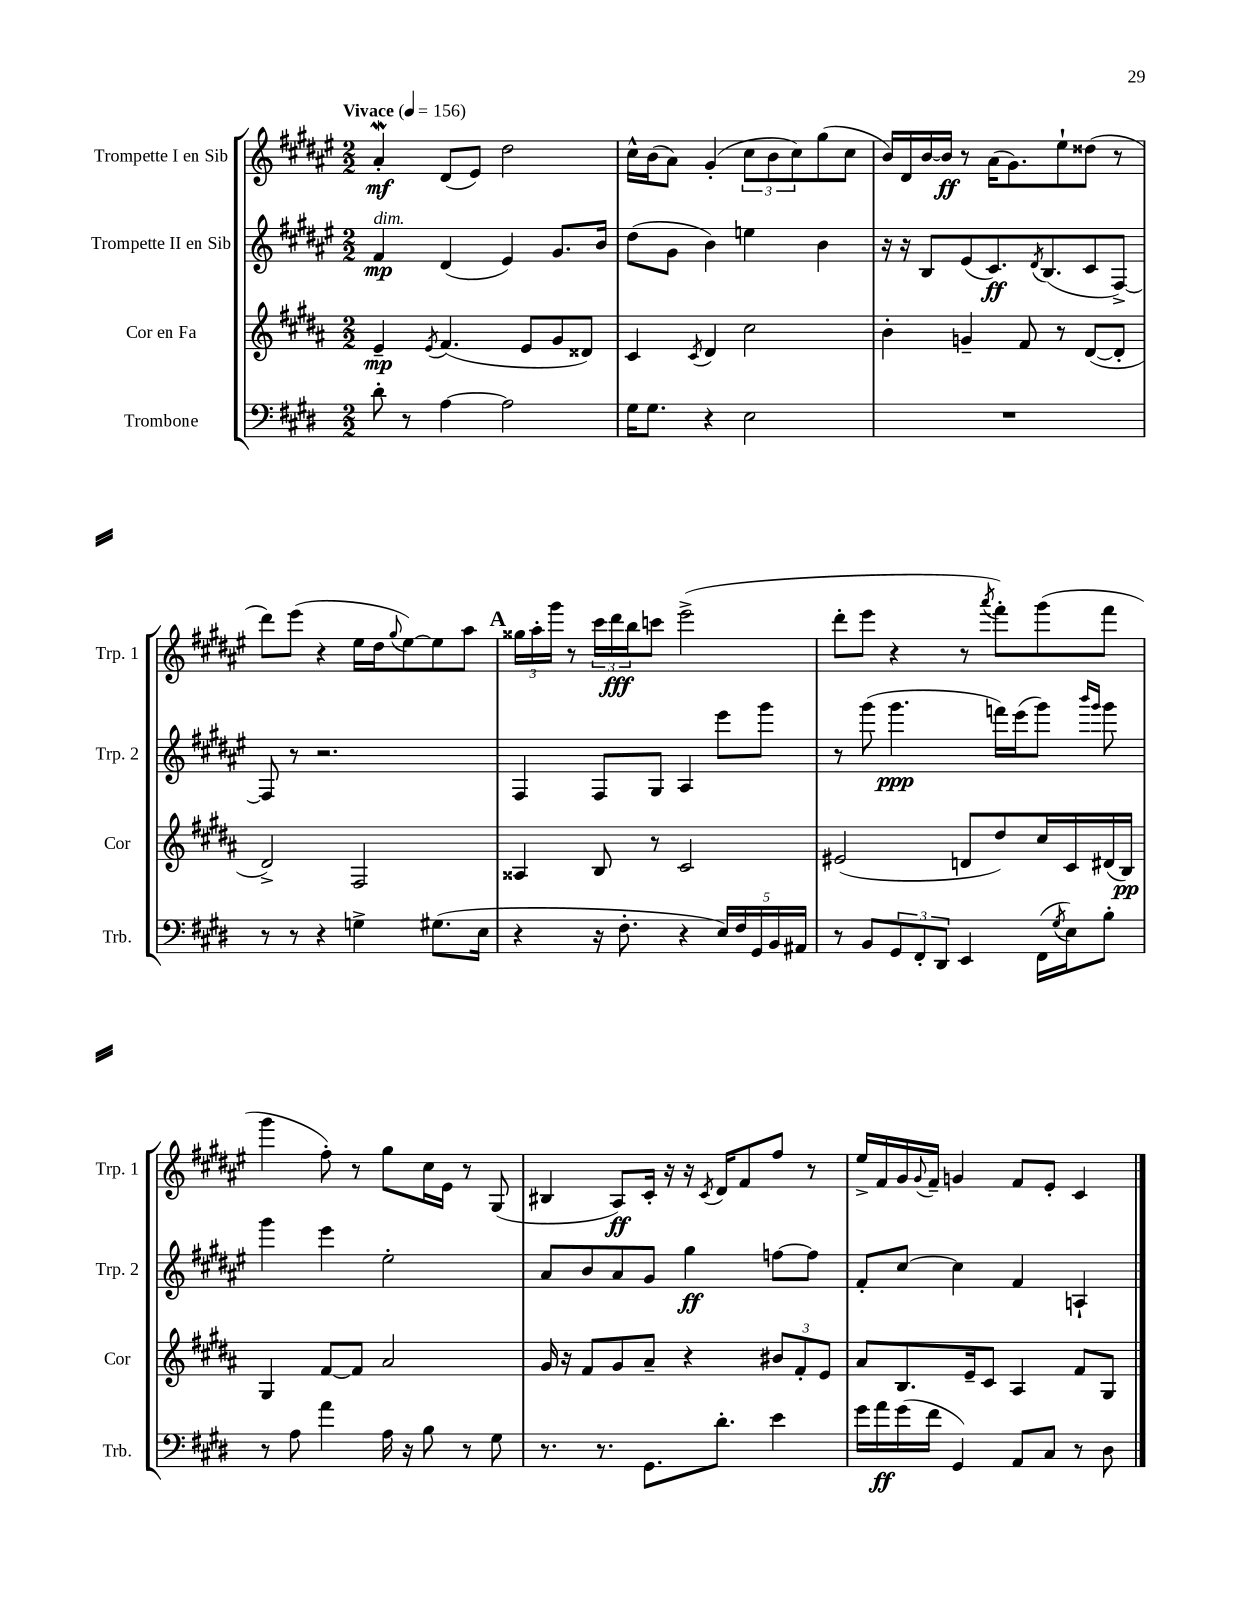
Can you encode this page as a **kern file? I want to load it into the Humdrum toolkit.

**kern	**dynam	**kern	**dynam	**kern	**dynam	**kern	**dynam
*part4	*part4	*part3	*part3	*part2	*part2	*part1	*part1
*staff4	*staff4	*staff3	*staff3	*staff2	*staff2	*staff1	*staff1
*I"Trombone	*	*I"Cor en Fa	*	*I"Trompette II en Sib	*	*I"Trompette I en Sib	*
*I'Trb.	*	*I'Cor	*	*I'Trp. 2	*	*I'Trp. 1	*
*clefF4	*	*clefG2	*	*clefG2	*	*clefG2	*
*k[f#c#g#d#]	*	*k[f#c#g#d#a#]	*	*k[f#c#g#d#a#e#]	*	*k[f#c#g#d#a#e#]	*
*M2/2	*	*M2/2	*	*M2/2	*	*M2/2	*
*MM156	*	*MM156	*	*MM156	*	*MM156	*
=1	=1	=1	=1	=1	=1	=1	=1
!	!	!	!	!	!	!LO:TX:a:B:t=Vivace	!
!	!	!	!	!LO:TX:a:i:t=dim.	!	!	!
8d#'\	.	4e~/	mp	4f#/	mp	4a#W'/	mf
8r	.	.	.	.	.	.	.
.	.	8qe/	.	.	.	.	.
[4A\	.	(4.f#/	.	(4d#/	.	(8d#/L	.
.	.	.	.	.	.	8e#/J)	.
2A\]	.	.	.	4e#/)	.	2dd#\	.
.	.	8e/L	.	.	.	.	.
.	.	8g#/	.	8.g#/L	.	.	.
.	.	8d##X/J)	.	.	.	.	.
.	.	.	.	16b/Jk	.	.	.
=2	=2	=2	=2	=2	=2	=2	=2
16G#\KL	.	4c#/	.	(8dd#\L	.	16cc#^^\LL	.
8.G#\J	.	.	.	.	.	(16b\J	.
.	.	.	.	8g#\J	.	8a#\J)	.
.	.	8qc#/	.	.	.	.	.
4r	.	4d#/	.	4b\)	.	(4g#'/	.
2E\	.	2cc#\	.	4een\	.	12cc#\L	.
.	.	.	.	.	.	12b\	.
.	.	.	.	.	.	12cc#\)	.
.	.	.	.	4b\	.	(8gg#\	.
.	.	.	.	.	.	8cc#\J	.
=3	=3	=3	=3	=3	=3	=3	=3
1r	.	4b'\	.	16r	.	16b/LL)	.
.	.	.	.	16r	.	16d#/	.
.	.	.	.	8B/L	.	[16b/	.
.	.	.	.	.	.	16b/JJ]	ff
.	.	4gn~/	.	(8e#/	.	8r	.
.	.	.	.	8.c#/)	ff	(16a#\KL	.
.	.	.	.	.	.	8.g#\)	.
.	.	8f#/	.	.	.	.	.
.	.	.	.	8qd#/	.	.	.
.	.	.	.	(8.B/	.	.	.
.	.	8r	.	.	.	8ee#`\	.
.	.	([8d#/L	.	8c#/	.	(8dd##X\J	.
.	.	8d#'/J]	.	[8F#^/J)	.	8r	.
!!LO:LB:g=z
=4	=4	=4	=4	=4	=4	=4	=4
8r	.	2d#^/)	.	8F#/]	.	8ddd#\L)	.
8r	.	.	.	8r	.	(8eee#\J	.
4r	.	.	.	2.r	.	4r	.
4Gn^\	.	2F#/	.	.	.	16ee#\LL	.
.	.	.	.	.	.	16dd#\J	.
.	.	.	.	.	.	8qqgg#/	.
.	.	.	.	.	.	[8ee#\)	.
(8.G#X\L	.	.	.	.	.	8ee#\]	.
.	.	.	.	.	.	8aa#\J	.
16E\Jk	.	.	.	.	.	.	.
!!LO:REH:place=s1:t=A
=5	=5	=5	=5	=5	=5	=5	=5
4r	.	4A##X/	.	4F#/	.	24gg##X\LL	.
.	.	.	.	.	.	24aa#'\	.
.	.	.	.	.	.	24ggg#\JJ	.
.	.	.	.	.	.	8r	.
16r	.	8B/	.	8F#/L	.	24ccc#\LL	.
.	.	.	.	.	.	24ddd#\	fff
8.F#'\	.	.	.	.	.	.	.
.	.	.	.	.	.	24bb\J	.
.	.	8r	.	8G#/J	.	8cccn\J	.
4r	.	2c#/	.	4A#/	.	(2eee#^\	.
20E/LL)	.	.	.	8eee#\L	.	.	.
20F#/	.	.	.	.	.	.	.
20GG#/	.	.	.	.	.	.	.
.	.	.	.	8ggg#\J	.	.	.
20BB/	.	.	.	.	.	.	.
20AA#X/JJ	.	.	.	.	.	.	.
=6	=6	=6	=6	=6	=6	=6	=6
8r	.	(2e#X/	.	8r	.	8ddd#'\L	.
8BB/L	.	.	.	(8ggg#\	.	8eee#\J	.
12GG#/	.	.	.	4.ggg#\	ppp	4r	.
12FF#'/	.	.	.	.	.	.	.
12DD#/J	.	.	.	.	.	.	.
4EE/	.	8dn/L	.	.	.	8r	.
.	.	.	.	.	.	8qaaa#/	.
.	.	8dd#/)	.	16fffn\LL)	.	8fff#'\L)	.
.	.	.	.	(16eee#\J	.	.	.
(16FF#\LL	.	16cc#/L	.	8ggg#\J)	.	(8ggg#\	.
8qG#/	.	.	.	.	.	.	.
16E\J)	.	16c#/	.	.	.	.	.
.	.	.	.	16qqbbb/LL	.	.	.
.	.	.	.	16qqggg#/JJ	.	.	.
8B'\J	.	(16d#X/	.	8ggg#\	.	8fff#\J	.
.	.	16B/JJ)	pp	.	.	.	.
!!LO:LB:g=z
=7	=7	=7	=7	=7	=7	=7	=7
8r	.	4G#/	.	4ggg#\	.	4ggg#\	.
8A\	.	.	.	.	.	.	.
4a\	.	[8f#/L	.	4eee#\	.	8ff#'\)	.
.	.	8f#/J]	.	.	.	8r	.
16A\	.	2a#/	.	2ee#'\	.	8gg#\L	.
16r	.	.	.	.	.	.	.
8B\	.	.	.	.	.	16cc#\L	.
.	.	.	.	.	.	16e#\JJ	.
8r	.	.	.	.	.	8r	.
8G#\	.	.	.	.	.	(8G#/	.
=8	=8	=8	=8	=8	=8	=8	=8
8.r	.	16g#/	.	8a#/L	.	4B#X/	.
.	.	16r	.	.	.	.	.
.	.	8f#/L	.	8b/	.	.	.
8.r	.	.	.	.	.	.	.
.	.	8g#/	.	8a#/	.	8A#/L)	ff
8.GG#\L	.	8a#~/J	.	8g#/J	.	16c#'/Jk	.
.	.	.	.	.	.	16r	.
.	.	4r	.	4gg#\	ff	16r	.
.	.	.	.	.	.	8qc#/	.
8.d#'\J	.	.	.	.	.	16d#/KL	.
.	.	.	.	.	.	8f#/	.
4e\	.	12b#X/L	.	[8ffn\L	.	8ff#/J	.
.	.	12f#'/	.	.	.	.	.
.	.	.	.	8ff\J]	.	8r	.
.	.	12e/J	.	.	.	.	.
=9	=9	=9	=9	=9	=9	=9	=9
16g#\LL	.	8a#/L	.	8f#'/L	.	16ee#^/LL	.
16a\	ff	.	.	.	.	16f#/	.
(16g#\	.	8.B/	.	[8cc#/J	.	16g#/	.
.	.	.	.	.	.	8qqg#/	.
16f#\JJ	.	.	.	.	.	16f#~/JJ	.
4GG#/)	.	.	.	4cc#\]	.	4gn/	.
.	.	16e~/k	.	.	.	.	.
.	.	8c#/J	.	.	.	.	.
8AA/L	.	4A#/	.	4f#/	.	8f#/L	.
8C#/J	.	.	.	.	.	8e#'/J	.
8r	.	8f#/L	.	4An`/	.	4c#/	.
8D#\	.	8G#/J	.	.	.	.	.
==	==	==	==	==	==	==	==
*-	*-	*-	*-	*-	*-	*-	*-
